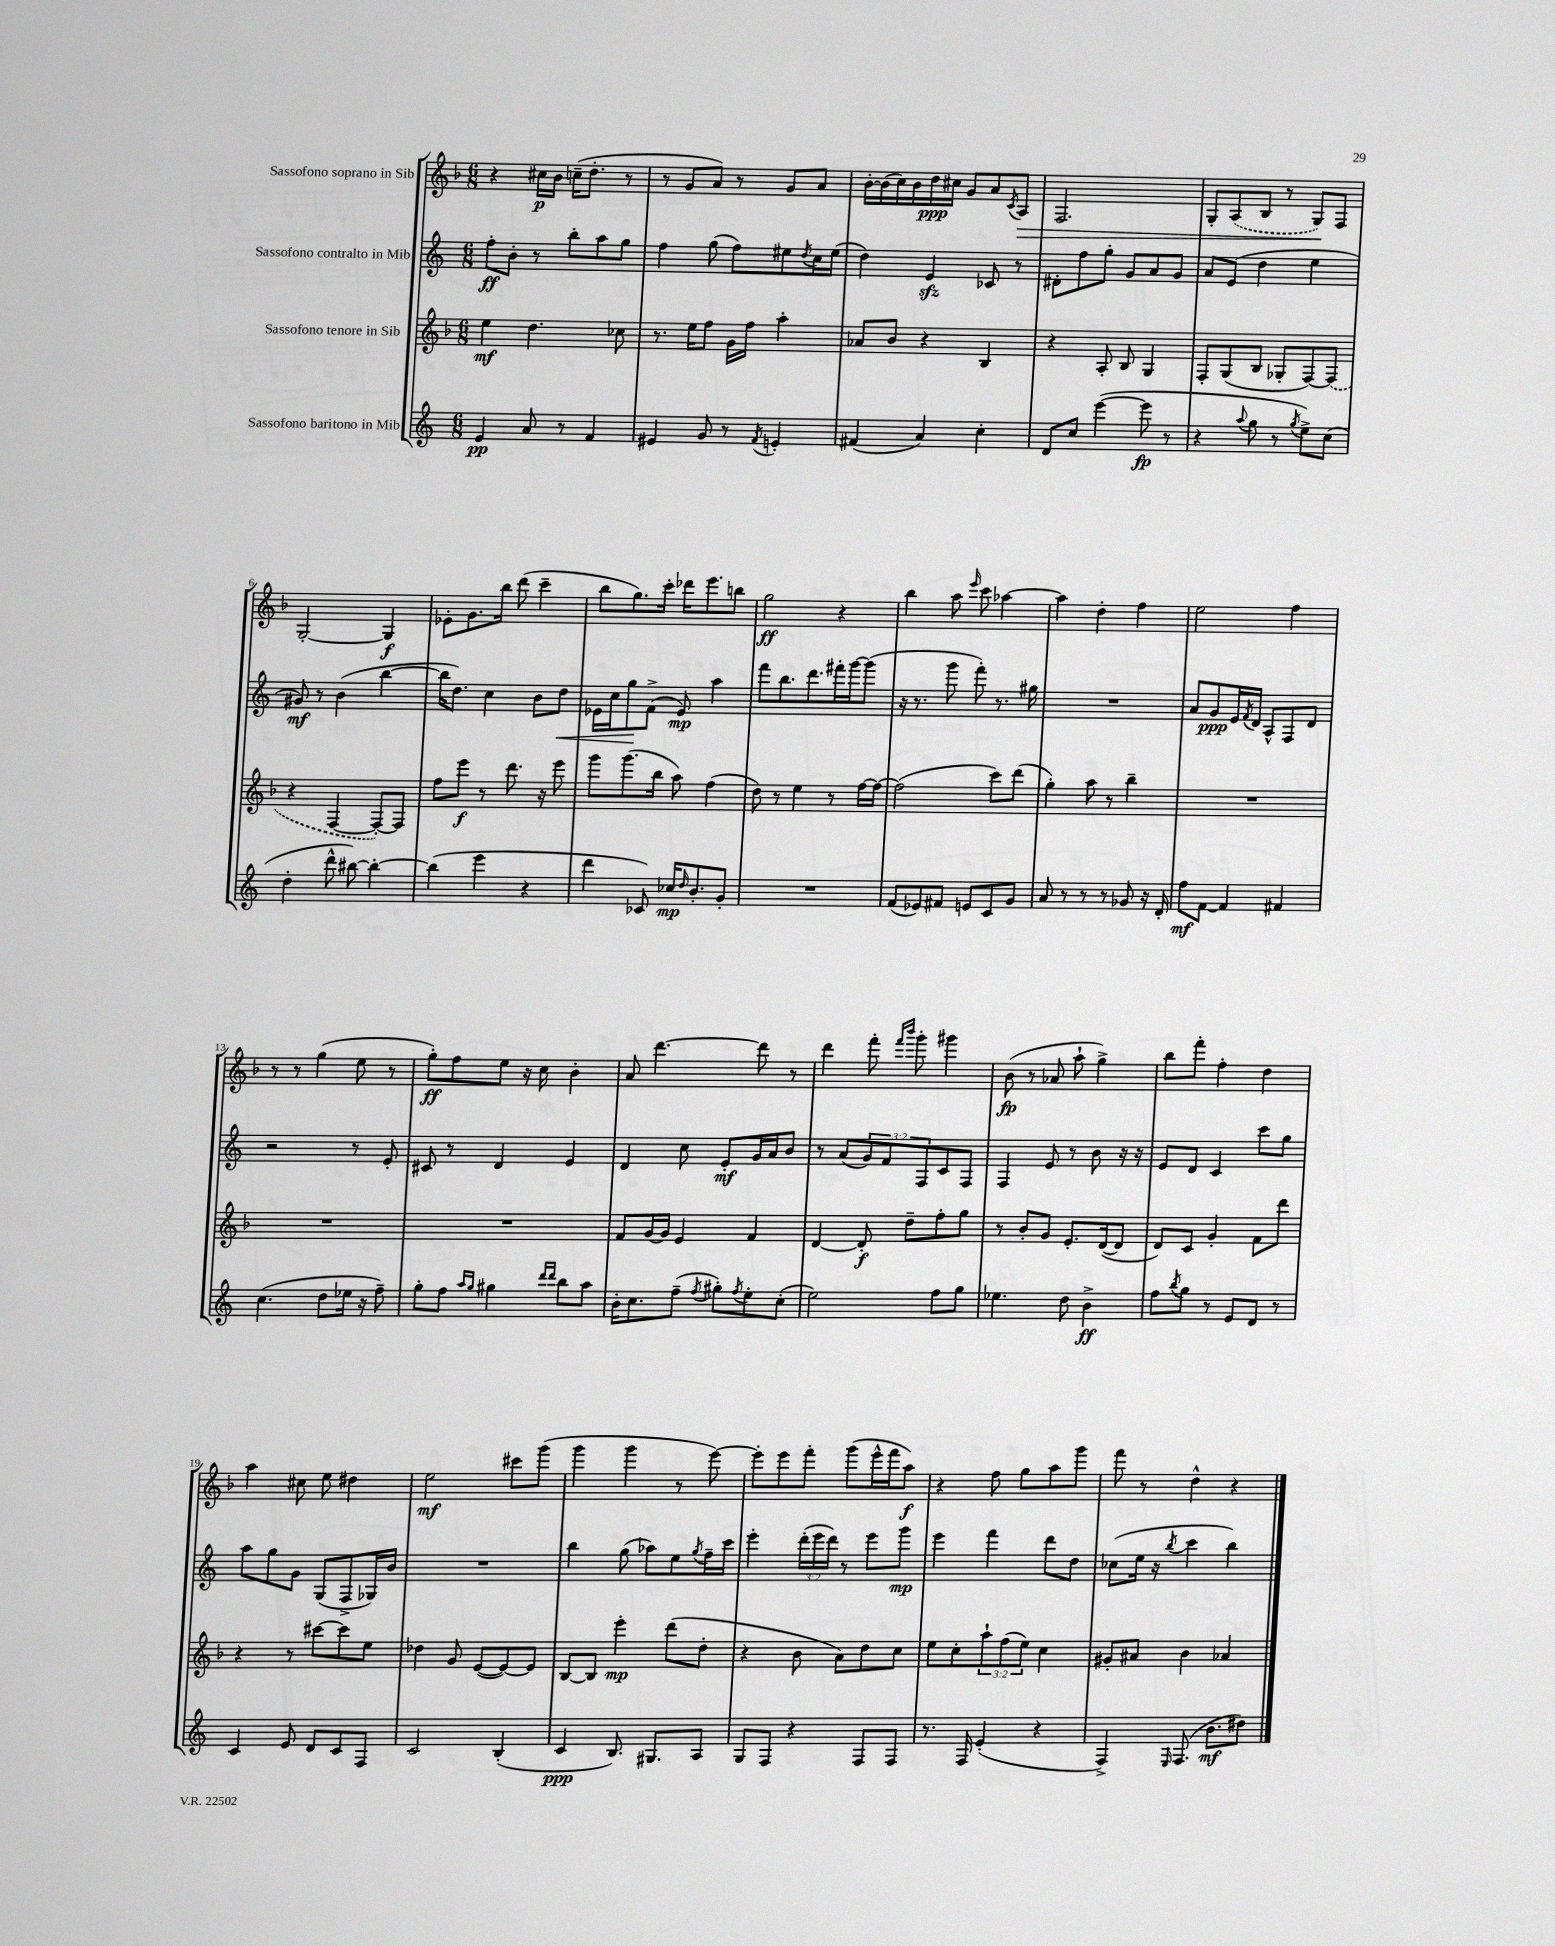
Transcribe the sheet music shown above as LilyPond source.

<<
\new StaffGroup <<
\new Staff = "s0" \with { instrumentName = "Sassofono soprano in Sib" } {
    \clef treble \key f \major \numericTimeSignature \time 6/8
    r4 cis''16\p bes'16 c''16--( d''8.-. r8 |
    r8 g'8 a'8) r8 g'8 a'8 |
    bes'16~-. bes'16( c''16) bes'16 d''16\ppp cis''16 g'8 a'8 \acciaccatura { c'8 } a8\> |
    f2. |
    g8-. \once \slurDashed a8( bes8 r8 g8\!) f8 |
    g2~-. g4\f |
    ees'8-. g'8. bes''16 d'''8( c'''4-- |
    bes''8 g''8.) c'''16-. des'''16 e'''8. b''8 |
    g''2\ff r4 |
    bes''4 a''8 \grace { e'''16 } c'''8 aes''4~ |
    aes''4 d''4-. f''4 |
    e''2 f''4 |
    r8 r8 g''4( e''8 r8 |
    g''8-.\ff) f''8 e''8 r16 c''16 bes'4-. |
    a'8 d'''4.~ d'''8 r8 |
    d'''4 f'''8-. \grace { f'''16 bes'''16 } g'''8-. gis'''4 |
    bes'8\fp( r8 aes'8 a''8-! g''4->) |
    bes''8 f'''8-. f''4-. d''4 |
    a''4 cis''8 e''8 dis''4 |
    e''2\mf cis'''8 g'''8( |
    g'''4 g'''4 r8 e'''8~) |
    e'''8-. e'''8 f'''8-. g'''8( e'''16-^ f'''16 a''8\f) |
    r4 f''8 g''8 a''8 g'''8 |
    f'''8 r8 d''4-^ r4 \bar "|." |
}
\new Staff = "s1" \with { instrumentName = "Sassofono contralto in Mib" } {
    \clef treble \key c \major \numericTimeSignature \time 6/8 \override Staff.TupletNumber.text = #tuplet-number::calc-fraction-text
    f''8-.\ff b'8-. r8 b''8-. a''8 g''8 |
    f''4 g''8( f''8) eis''8 \acciaccatura { d''8 } c''16 eis''16( |
    d''4) e'4\sfz ces'8 r8 |
    dis'8-. f''8 g''8-. g'8 a'8 g'8 |
    a'8 e'8( d''4 e''4 |
    gis'8\mf) r8 b'4( b''4~ |
    b''16 d''8.) c''4 b'8 d''8\< |
    ees'16 c''16 g''8\! f'8->( ees'8\mp) a''4 |
    f'''8 b''8. d'''8. fis'''16-. g'''16~ g'''8( |
    r16 r8. g'''8 f'''8-.) r8. gis''16 |
    R2. |
    a'8 g'8\ppp e'16 \acciaccatura { f'8 } d'16 a8-^ f8 d'8 |
    r2 r8 e'8-. |
    cis'8 r8 d'4 e'4 |
    d'4 c''8 e'8-.\mf g'16 a'16 b'8 |
    r8 a'8( \tuplet 3/2 { g'8) f'8 f8 } c'8 f8 |
    f4 e'8 r8 b'8 r16 r16 |
    e'8 d'8 c'4 c'''8 g''8 |
    a''8 g''8 g'8 g8( f8-> ges16) b'16 |
    R2. |
    b''4 g''8( aes''8) e''8 \acciaccatura { g''8 } f''16-- c'''16 |
    e'''4-. \tuplet 3/2 { d'''16-.( e'''16 d'''16) } r8 e'''8 g'''8\mp |
    e'''4 f'''4 d'''8 d''8 |
    ces''8( e''16 r16 \acciaccatura { b''8 } c'''4 b''4) \bar "|." |
}
\new Staff = "s2" \with { instrumentName = "Sassofono tenore in Sib" } {
    \clef treble \key f \major \numericTimeSignature \time 6/8 \override Staff.TupletNumber.text = #tuplet-number::calc-fraction-text
    e''4\mf d''4. ces''8 |
    r8. e''16 f''8 g'16 f''16 a''4-. |
    aes'8 bes'8 r4 bes4 |
    r4 a8-. bes8 g4 |
    f8-. g8( bes8 ges8-. f8~) \once \slurDashed f8( |
    r4 f4~ f8~-.) f8 |
    f''8 e'''8\f r8 d'''8. r16 e'''8 |
    g'''8 g'''8.( bes''16 a''8) f''4( |
    d''8) r8 e''4 r8 f''16~ f''16~ |
    f''2( c'''8) d'''8( |
    g''4-.) a''8 r8 bes''4-- |
    R2. |
    R2. |
    R2. |
    f'8 g'16~ g'16 e'4 f'4 |
    d'4~ d'8-.\f d''8-- f''8-. g''8 |
    r8 bes'8-. g'8 e'8.-. d'16~( d'8 |
    d'8) c'8 g'4-. f'8 d'''8 |
    r4 r8 cis'''8~ cis'''8 e''8 |
    des''4 g'8 e'8~( e'8~) e'8 |
    bes8~ bes8 e'''4-.\mp d'''8( d''8-. |
    r4 bes'8 a'8) d''8 c''8 |
    e''8 c''8-. \tuplet 3/2 { a''8-! f''8( e''8) } c''4 |
    gis'8-. ais'8 bes'4 aes'4 \bar "|." |
}
\new Staff = "s3" \with { instrumentName = "Sassofono baritono in Mib" } {
    \clef treble \key c \major \numericTimeSignature \time 6/8
    e'4\pp a'8 r8 f'4 |
    eis'4 g'8 r8 \acciaccatura { f'8 } e'4-. |
    fis'4( a'4) c''4-. |
    d'8 c''8 e'''4~( e'''8\fp r8 |
    r4 \appoggiatura { a''8 } g''8 r8 \acciaccatura { g''8 } e''8->) c''8( |
    d''4-. d'''8-^ bis''8~) bis''4~-. |
    bis''4( e'''4 r4 |
    d'''4 ces'8) ces''16\mp \grace { d''16 } b'8.-. g'8-. |
    R2. |
    f'8( ees'8) fis'8 e'8 c'8 g'8 |
    a'8 r8 r8 r8 ges'8 r16 d'16-. |
    f''8\mf f'8~ f'4 fis'4 |
    c''4.( d''8 ees''16 r16 f''8--) |
    g''8-. f''8 \grace { a''16 g''16 } gis''4 \grace { d'''16 d'''16 } b''8 a''8 |
    b'16-. c''8. f''8--( \acciaccatura { f''8 } gis''8-.) \acciaccatura { f''8 } e''8-. c''8-.( |
    e''2) f''8 g''8 |
    ees''4. d''8 b'4->\ff |
    f''8 \acciaccatura { b''8 } g''8 r8 e'8 d'8 r8 |
    c'4 e'8 d'8 c'8 f8 |
    c'2 b4-.( |
    c'4\ppp b8.) gis8. a8 |
    g8 f8 r4 f8 f8 |
    r8. f16 e'4-.( r4 |
    f4->) \grace { e16 } f8.( b'8.\mf dis''8) \bar "|." |
}
>>
>>
